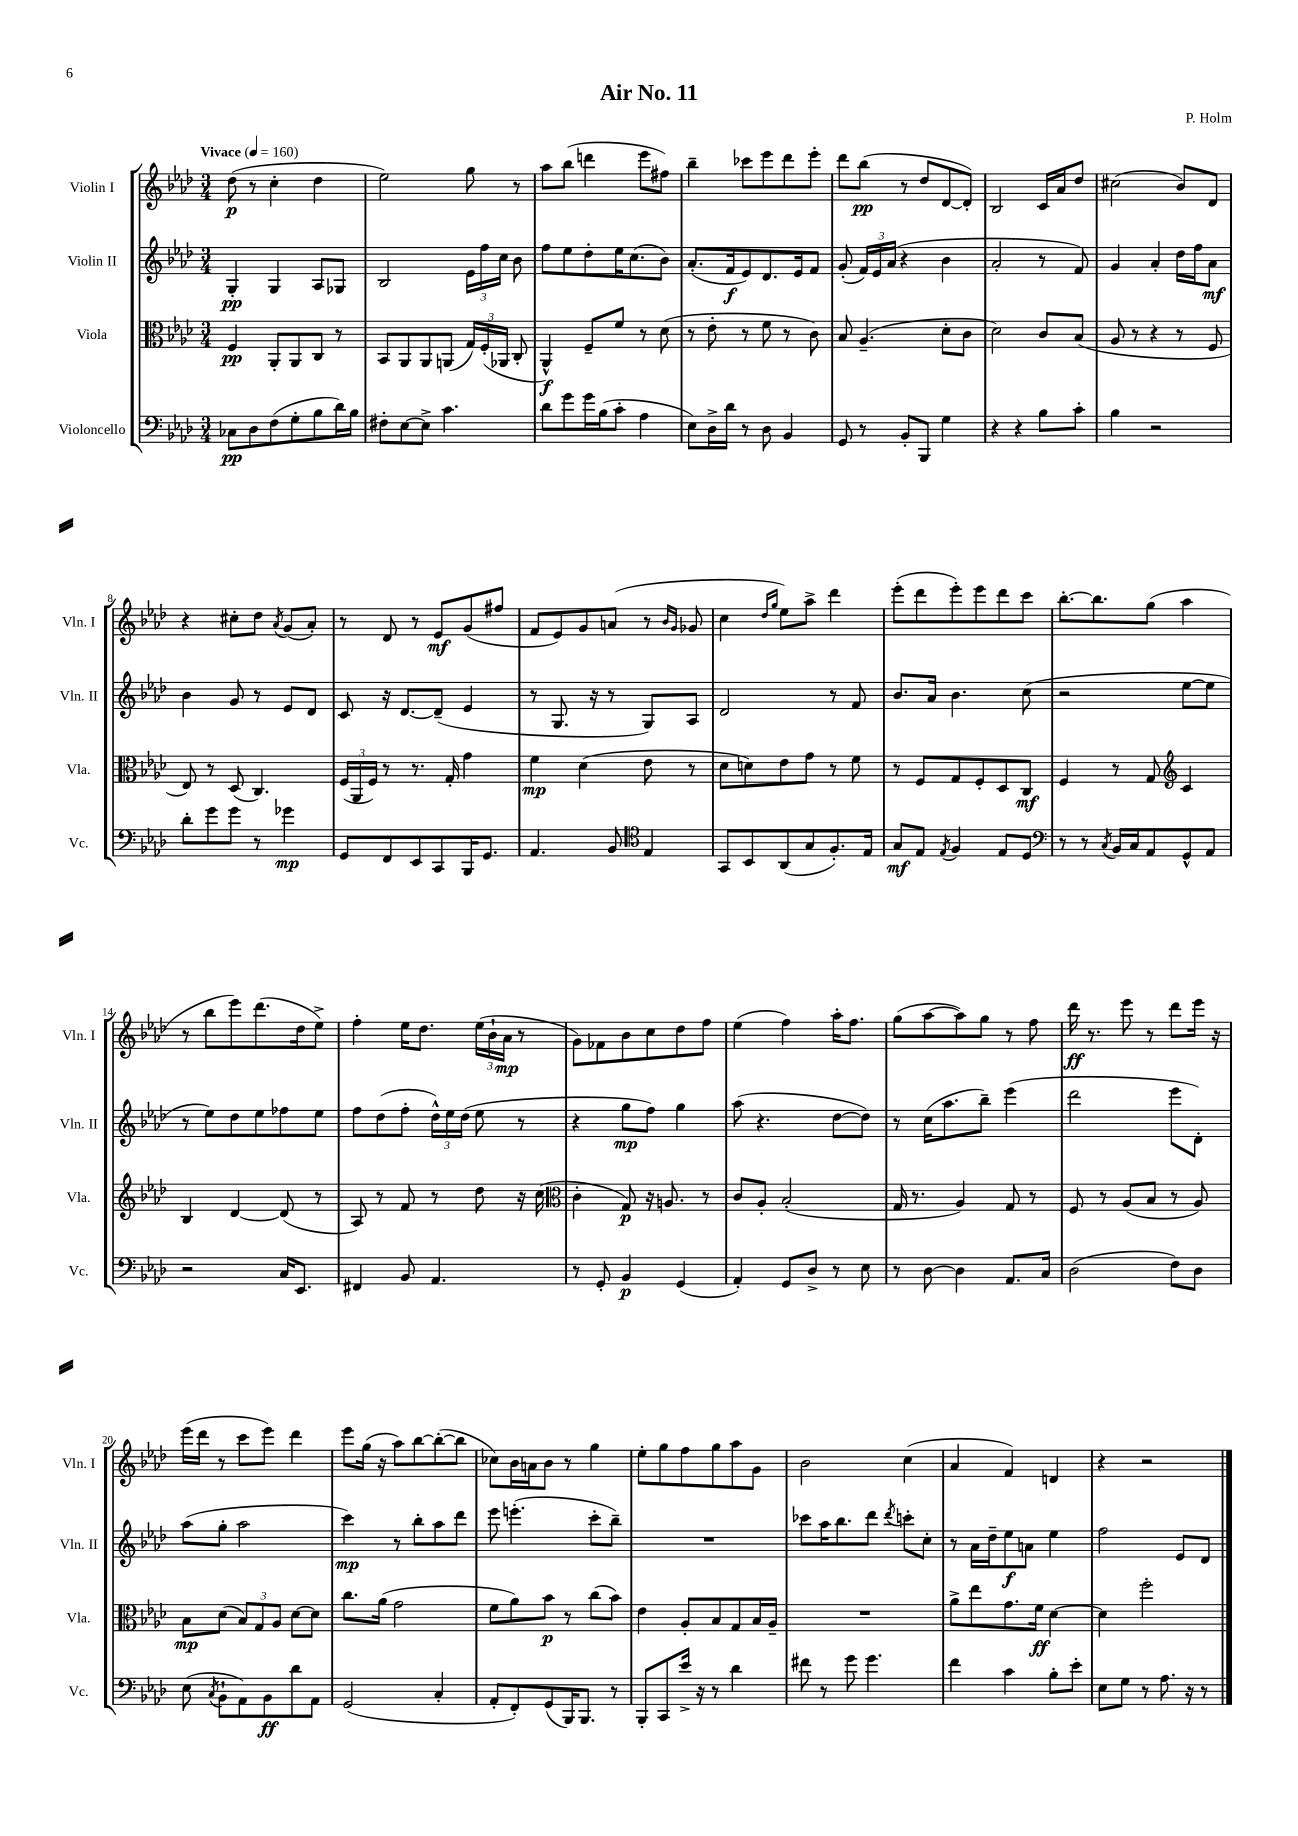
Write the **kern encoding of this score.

**kern	**kern	**kern	**kern
*staff4	*staff3	*staff2	*staff1
*clefF4	*clefC3	*clefG2	*clefG2
*k[b-e-a-d-]	*k[b-e-a-d-]	*k[b-e-a-d-]	*k[b-e-a-d-]
*M3/4	*M3/4	*M3/4	*M3/4
*MM160	*MM160	*MM160	*MM160
8C-	4F	4G'	(8dd-
8D-	.	.	8r
(8F	8AA-'	4G	4cc'
8G'	8AA-	.	.
8B-	8C	8A-	4dd-
16d-)	8r	8G-	.
16B-	.	.	.
=	=	=	=
8F#'	8BB-	2B-	2ee-)
[8E-	8AA-	.	.
8E-^]	8AA-	.	.
4.c	(8AA	.	.
.	24G)	24e-	8gg
.	(24F'	24ff	.
.	24AA-	24cc	.
.	8C'	8b-	8r
=	=	=	=
8d-	4AA-^^)	8ff	8aa-
8g	.	8ee-	(8bb-
16g	8F~	8dd-'	4ddd
(16B-	.	.	.
8c'	8f	16ee-	.
.	.	(8.cc	.
4A-	8r	.	8eee-
.	(8d-	8b-)	8ff#)
=	=	=	=
8E-)	8r	(8.a-'	4bb-~
16D-^	8e-'	.	.
16d-	.	16f	.
8r	8r	8e-)	8ccc-
8D-	8f	8.d-	8eee-
4BB-	8r	.	8ddd-
.	.	16e-	.
.	8c)	8f	8eee-'
=	=	=	=
8GG	8B-	(8g'	8ddd-
8r	(4.A-~	24f)	(8bb-
.	.	24e-	.
.	.	(24a-	.
8BB-'	.	4r	8r
8BBB-	.	.	8dd-
4G	8d-'	4b-	[8d-
.	8c	.	8d-'])
=	=	=	=
4r	2d-)	2a-'	2B-
4r	.	.	.
8B-	8c	8r	16c
.	.	.	16a-
8c'	(8B-	8f)	8dd-
=	=	=	=
4B-	8A-	4g	(2cc#
.	8r	.	.
2r	4r	4a-'	.
.	8r	16dd-	8b-)
.	.	16ff	.
.	8F	8a-	8d-
=	=	=	=
8d-'	8E-)	4b-	4r
8g	8r	.	.
8g	(8D-	8g	8cc#'
8r	4.C)	8r	8dd-
.	.	.	8qa-
4g-	.	8e-	(8g
.	.	8d-	8a-')
=	=	=	=
8GG	(24F	8c	8r
.	24AA-	.	.
.	24F)	.	.
8FF	8r	16r	8d-
.	.	[8.d-	.
8EE-	8.r	.	8r
8CC	.	(8d-~]	8e-
.	16G'	.	.
16BBB-	4g	4e-	(8g
8.GG	.	.	.
.	.	.	8ff#
=	=	=	=
4.AA-	4f	8r	8f
.	.	8.G	8e-)
.	(4d-	.	8g
.	.	16r	.
8BB-	.	8r	(8a
*clefC4	*	*	*
4E-	8e-	8G)	8r
.	.	.	16qqb-
.	.	.	16qqg
.	8r	8A-	8g-
=	=	=	=
8GG	8d-	2d-	4cc
8BB-	8d)	.	.
.	.	.	16qqdd-
.	.	.	16qqgg
(8AA-	8e-	.	8ee-)
8G	8g	.	8aa-^
8.F')	8r	8r	4ddd-
.	8f	8f	.
16E-	.	.	.
=	=	=	=
8G	8r	8.b-	(8eee-'
8E-	8F	.	8ddd-
.	.	16a-	.
8qE-	.	.	.
4F	8G	4.b-	8eee-')
.	8F'	.	8eee-
8E-	8D-	.	8ddd-
8D-	8C	(8cc	8ccc
=	=	=	=
*clefF4	*	*	*
8r	4F	2r	[8.bb-'
8r	.	.	.
.	.	.	8.bb-]
8qC	.	.	.
16BB-	8r	.	.
16C	.	.	.
8AA-	8G	.	(8gg
*	*clefG2	*	*
8GG^^	4c	[8ee-	4aa-
8AA-	.	8ee-]	.
=	=	=	=
2r	4B-	8r	8r
.	.	8ee-)	8bb-
.	[4d-	8dd-	8eee-)
.	.	8ee-	(8.ddd-
16C	(8d-]	8ff-	.
8.EE-	.	.	16dd-
.	8r	8ee-	8ee-^)
=	=	=	=
4FF#	8A-)	8ff	4ff'
.	8r	(8dd-	.
8BB-	8f	8ff'	16ee-
.	.	.	8.dd-
4.AA-	8r	24dd-^^)	.
.	.	24ee-	.
.	.	(24dd-	.
.	8dd-	8ee-	(24ee-
.	.	.	24b-`
.	.	.	24a-
.	16r	8r	8r
.	(16cc	.	.
=	=	=	=
*	*clefC3	*	*
8r	4c'	4r	8g)
8GG'	.	.	8f-
4BB-	8G)	8gg	8b-
.	16r	8ff)	8cc
.	8.A	.	.
(4GG	.	4gg	8dd-
.	8r	.	8ff
=	=	=	=
4AA-')	8c	(8aa-	(4ee-
.	8A-'	4.r	.
8GG	(2B-'	.	4ff)
8D-^	.	.	.
8r	.	[8dd-	16aa-'
.	.	.	8.ff
8E-	.	8dd-])	.
=	=	=	=
8r	16G	8r	(8gg
.	8.r	.	.
[8D-	.	(16cc	[8aa-
.	.	8.aa-	.
4D-]	4A-)	.	8aa-])
.	.	8bb-~)	8gg
8.AA-	8G	(4eee-	8r
.	8r	.	8ff
16C	.	.	.
=	=	=	=
(2D-	8F	2ddd-	16ddd-
.	.	.	8.r
.	8r	.	.
.	(8A-	.	8eee-
.	8B-	.	8r
8F)	8r	8eee-	8ddd-
8D-	8A-)	8d-')	16eee-
.	.	.	16r
=	=	=	=
(8E-	8B-	(8aa-	(16eee-
.	.	.	16ddd-
8qC	.	.	.
8BB-`	(8d-	8gg'	8r
8AA-)	12B-)	2aa-	8ccc
.	12G	.	.
8BB-	.	.	8eee-)
.	12A-	.	.
8d-	[8d-	.	4ddd-
8AA-	8d-]	.	.
=	=	=	=
(2GG	8.cc	4ccc)	8eee-
.	.	.	(16gg
.	(16a-	.	16r
.	2g	8r	8aa-)
.	.	8bb-'	[8bb-
4C'	.	8aa-	(8bb-'_
.	.	8ddd-	8bb-]
=	=	=	=
8AA-'	8f	8eee-	8cc-)
8FF')	8a-)	(4.eee'	16b-
.	.	.	16a
(8GG	8b-	.	8b-
16BBB-)	8r	.	8r
8.BBB-	.	.	.
.	(8cc	8ccc'	4gg
8r	8b-)	8bb-~)	.
=	=	=	=
8BBB-'	4e-	2.r	8ee-'
8CC	.	.	8gg
16e-^	8A-'	.	8ff
16r	.	.	.
8r	8B-	.	8gg
4d-	8G	.	8aa-
.	16B-	.	8g
.	16A-~	.	.
=	=	=	=
8f#	2.r	8ccc-	2b-
8r	.	16aa-	.
.	.	8.bb-	.
8g	.	.	.
4.g	.	8ddd-	.
.	.	8qddd-	.
.	.	8ccc'	(4cc
.	.	8cc'	.
=	=	=	=
4f	8a-^	8r	4a-
.	8ee-	16a-	.
.	.	16dd-~	.
4c	8.g	8ee-	4f)
.	.	8a	.
.	16f	.	.
8B-'	[4d-	4ee-	4d
8e-'	.	.	.
=	=	=	=
8E-	4d-]	2ff	4r
8G	.	.	.
8r	2ff'	.	2r
8.A-	.	.	.
.	.	8e-	.
16r	.	.	.
8r	.	8d-	.
==	==	==	==
*-	*-	*-	*-
